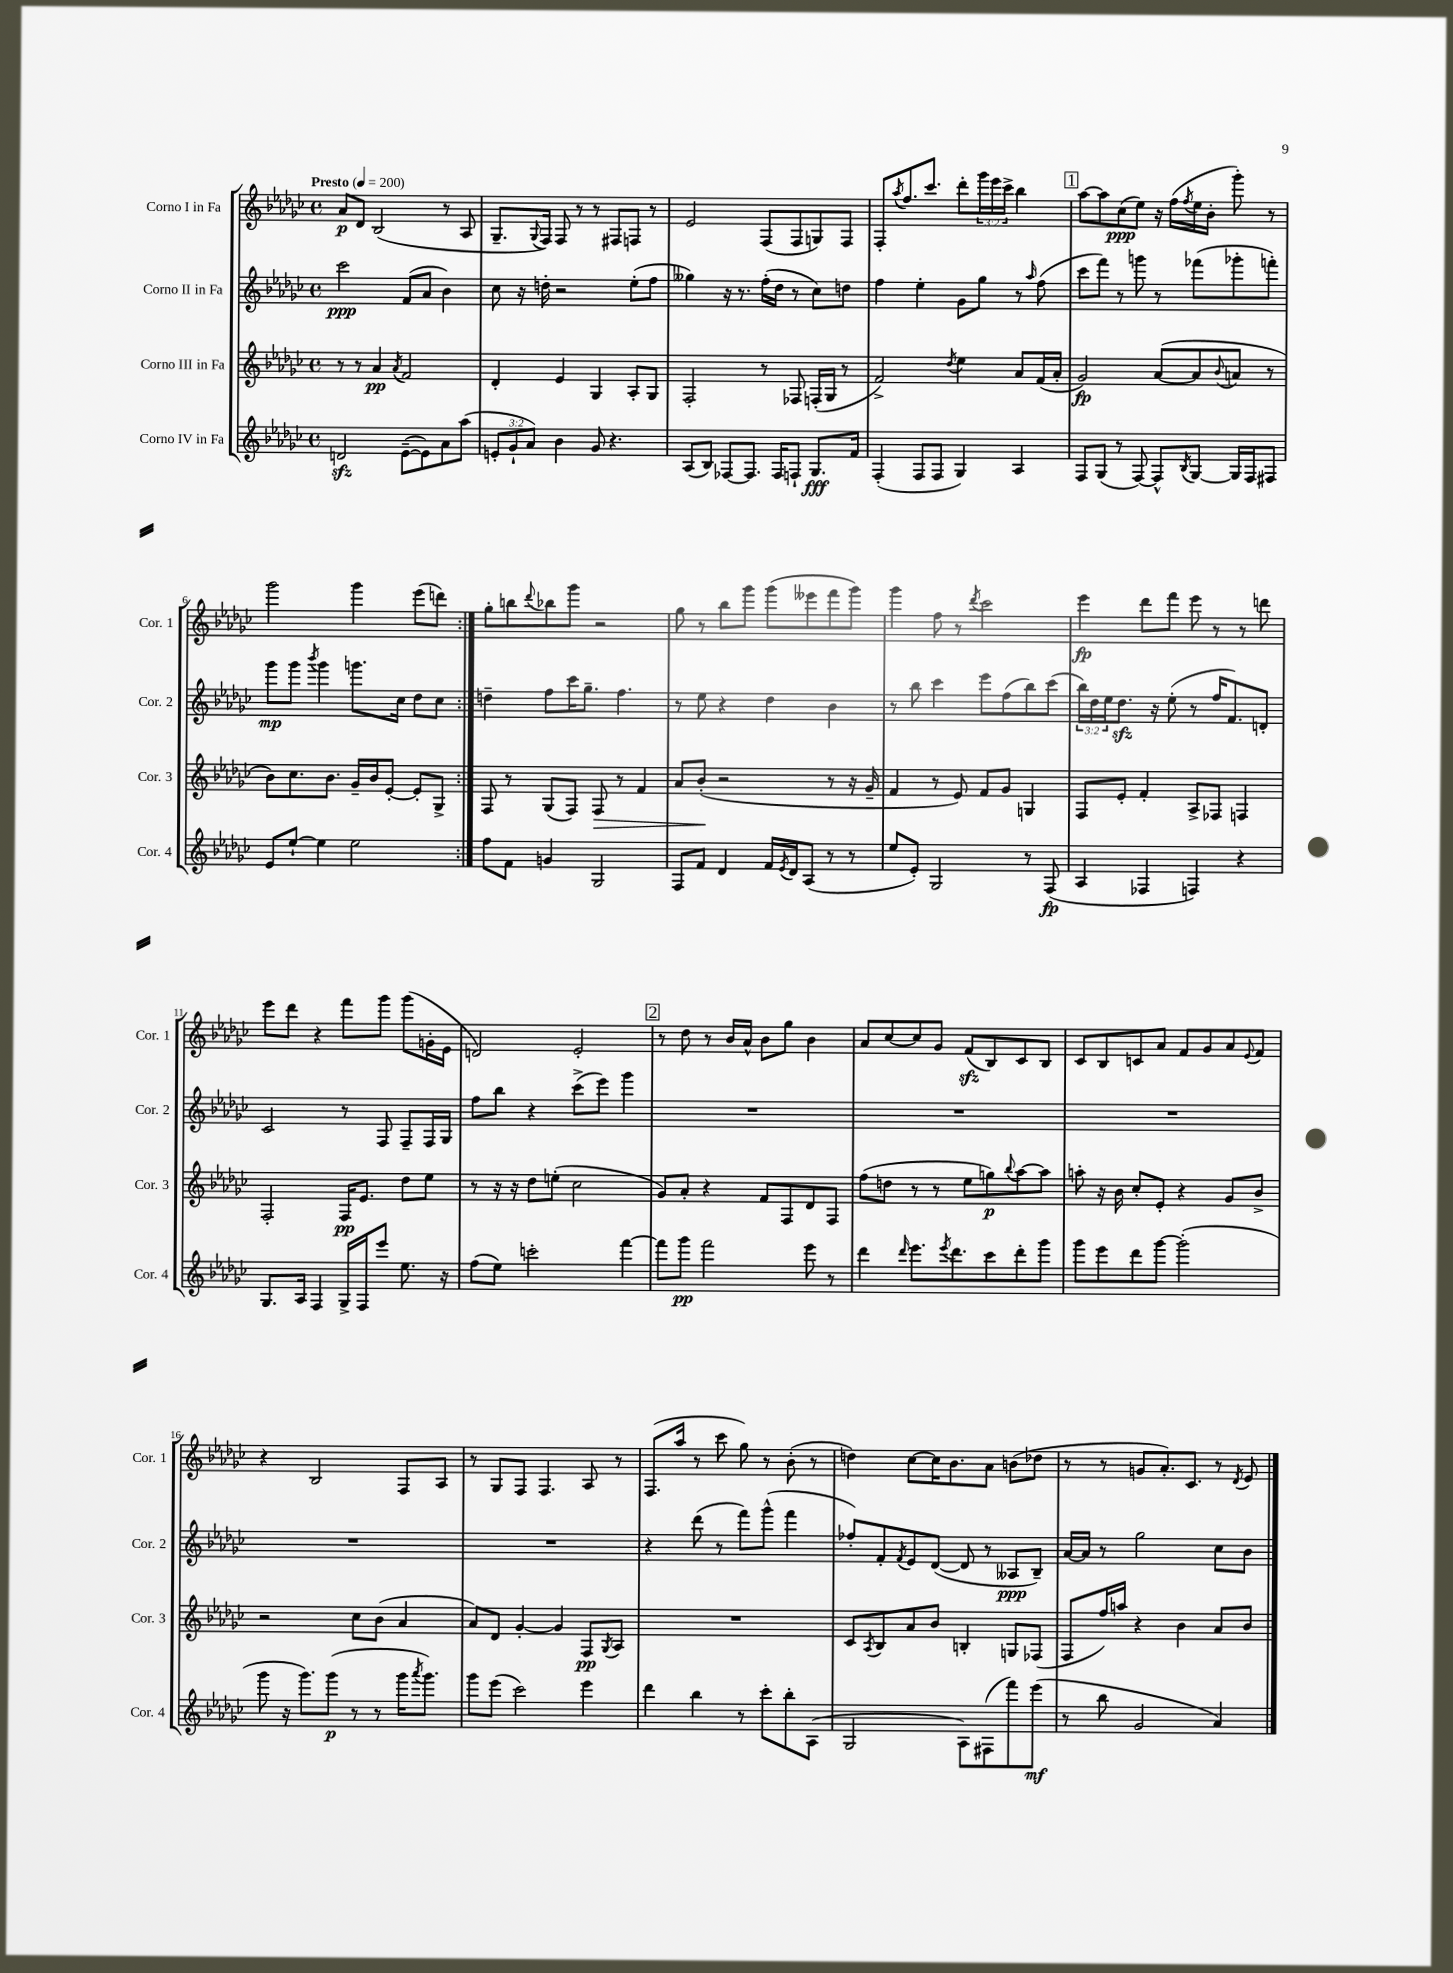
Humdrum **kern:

**kern	**dynam	**kern	**dynam	**kern	**dynam	**kern	**dynam
*part4	*part4	*part3	*part3	*part2	*part2	*part1	*part1
*staff4	*staff4	*staff3	*staff3	*staff2	*staff2	*staff1	*staff1
*I"Corno IV in Fa	*	*I"Corno III in Fa	*	*I"Corno II in Fa	*	*I"Corno I in Fa	*
*I'Cor. 4	*	*I'Cor. 3	*	*I'Cor. 2	*	*I'Cor. 1	*
*clefG2	*	*clefG2	*	*clefG2	*	*clefG2	*
*k[b-e-a-d-g-c-]	*	*k[b-e-a-d-g-c-]	*	*k[b-e-a-d-g-c-]	*	*k[b-e-a-d-g-c-]	*
*M4/4	*	*M4/4	*	*M4/4	*	*M4/4	*
*met(c)	*	*met(c)	*	*met(c)	*	*met(c)	*
*MM200	*	*MM200	*	*MM200	*	*MM200	*
=1	=1	=1	=1	=1	=1	=1	=1
!	!	!	!	!	!	!LO:TX:a:B:t=Presto	!
2dnzz/	.	8r	.	2ccc-\	ppp	8a-/L	p
.	.	8r	.	.	.	8d-/J	.
.	.	4a-/	pp	.	.	(2B-/	.
.	.	8qa-/	.	.	.	.	.
([8e-~\L	.	2f/	.	(8f/L	.	.	.
8e-\])	.	.	.	8a-/J	.	.	.
8a-\	.	.	.	4b-\)	.	8r	.
(8aa-\J	.	.	.	.	.	8A-/	.
=2	=2	=2	=2	=2	=2	=2	=2
12en'/L	.	4d-'/	.	8cc-\	.	8.G-~/L	.
12g-`/	.	.	.	.	.	.	.
.	.	.	.	16r	.	.	.
12a-/J)	.	.	.	.	.	.	.
.	.	.	.	.	.	8qqG-/	.
.	.	.	.	16ddn'\	.	16F/Jk)	.
4b-\	.	4e-/	.	2r	.	8F/	.
.	.	.	.	.	.	8r	.
8g-/	.	4G-/	.	.	.	8r	.
4.r	.	.	.	.	.	8F#X/L	.
.	.	8A-'/L	.	(8ee-'\L	.	8Fn/J	.
.	.	8G-/J	.	8ff\J	.	8r	.
=3	=3	=3	=3	=3	=3	=3	=3
(8A-/L	.	2F'/	.	4gg--X\)	.	2e-/	.
8B-/J)	.	.	.	.	.	.	.
[8F-X/L	.	.	.	16r	.	.	.
.	.	.	.	8.r	.	.	.
8.F-/J]	.	.	.	.	.	.	.
.	.	8r	.	(16ff'\LL	.	(8F/L	.
16F-/KL	.	.	.	16dd-\JJ	.	.	.
8Fn`/J	.	8F-X/	.	8r	.	8F/	.
8.G-/L	fff	(16Fn'/LL	.	8cc-\L)	.	8Gn/)	.
.	.	16G-/JJ	.	.	.	.	.
.	.	8r	.	8ddn\J	.	8F/J	.
16f/Jk	.	.	.	.	.	.	.
=4	=4	=4	=4	=4	=4	=4	=4
(4F'/	.	2f^/)	.	4ff\	.	8F'/L	.
.	.	.	.	.	.	8qaa-/	.
.	.	.	.	.	.	8.ff/	.
8F/L	.	.	.	4ee-'\	.	.	.
.	.	.	.	.	.	8.ccc-/J	.
8F/J	.	.	.	.	.	.	.
.	.	8qdd-/	.	.	.	.	.
4G-/)	.	4ee-\	.	8g-\L	.	8ddd-'\L	.
.	.	.	.	8gg-\J	.	24ggg-\L	.
.	.	.	.	.	.	24eee-\	.
.	.	.	.	.	.	24ccc-^\JJ	.
4A-/	.	8a-/L	.	8r	.	4bb-\	.
.	.	.	.	16qqaa-/	.	.	.
.	.	(16f/L	.	(8ff\	.	.	.
.	.	16a-'/JJ	.	.	.	.	.
!!LO:REH:place=s1:t=1
=5	=5	=5	=5	=5	=5	=5	=5
8F/L	.	2g-/)	fp	8ccc-\L	.	[8aa-\L	.
(8G-/J	.	.	.	8fff\J)	.	8aa-\]	.
8r	.	.	.	8r	.	(8cc-\	ppp
[8F/)	.	.	.	8gggn\	.	8ee-\J)	.
8F^^/L]	.	([8a-/L	.	8r	.	16r	.
.	.	.	.	.	.	(16ff\LL	.
8qB-/	.	.	.	.	.	8qff/	.
[8G-/J	.	8a-/]	.	(8fff-X\L	.	16ee-\	.
.	.	.	.	.	.	16b-'\JJ	.
.	.	8qqb-/	.	.	.	.	.
16G-/LL]	.	8an/J	.	8ggg-X'\	.	8ggg-'\)	.
16F/J	.	.	.	.	.	.	.
8F#X/J	.	8r	.	8fffn'\J)	.	8r	.
!!LO:LB:g=z
=6	=6	=6	=6	=6	=6	=6	=6
8e-/L	.	8b-\L)	.	8ggg-\L	mp	2ggg-\	.
[8ee-`/J	.	8.cc-\	.	8ggg-\J	.	.	.
.	.	.	.	8qbbb-/	.	.	.
4ee-\]	.	.	.	4ggg-\	.	.	.
.	.	8.b-\J	.	.	.	.	.
2ee-\	.	16g-~/LL	.	8.gggn\L	.	4ggg-\	.
.	.	16b-/J	.	.	.	.	.
.	.	[8e-'/J	.	.	.	.	.
.	.	.	.	16cc-\Jk	.	.	.
.	.	8e-'/L]	.	8dd-\L	.	(8eee-\L	.
.	.	8G-^/J	.	8cc-\J	.	8dddn\J)	.
=7:|!	=7:|!	=7:|!	=7:|!	=7:|!	=7:|!	=7:|!	=7:|!
8ff\L	.	8F/	.	4ddn~\	.	8gg-'\L	.
8f\J	.	8r	.	.	.	8bbn\	.
.	.	.	.	.	.	8qqddd-/	.
4gn/	.	(8G-/L	.	8ff\L	.	8bb-X\	.
.	.	8F/J)	.	16ccc-\K	.	8ggg-\J	.
.	.	.	.	8.gg-~\J	.	.	.
!	!	!	!LO:HP:b	!	!	!	!
2G-/	.	8F/	>	.	.	2r	.
.	.	8r	.	4.ff\	.	.	.
.	.	4f/	.	.	.	.	.
=8	=8	=8	=8	=8	=8	=8	=8
8F/L	.	8a-/L	.	8r	.	8gg-\	.
8f/J	.	(8b-'/J	.	8ee-\	.	8r	.
4d-/	.	2r	]	4r	.	8bb-\L	.
.	.	.	.	.	.	8ggg-\J	.
16f/LL	.	.	.	4dd-\	.	(8ggg-\L	.
8qe-/	.	.	.	.	.	.	.
16d-/J	.	.	.	.	.	.	.
(8A-/J	.	.	.	.	.	8eee--X\	.
8r	.	8r	.	4b-\	.	8fff\	.
8r	.	16r	.	.	.	8ggg-\J)	.
.	.	16g-~/	.	.	.	.	.
=9	=9	=9	=9	=9	=9	=9	=9
8ee-/L	.	4f/	.	8r	.	4ggg-\	.
8e-'/J)	.	.	.	8bb-\	.	.	.
2G-/	.	8r	.	4ccc-\	.	8ff\	.
.	.	8e-/)	.	.	.	8r	.
.	.	.	.	.	.	8qddd-/	.
.	.	8f/L	.	8eee-\L	.	2ccc-\	.
.	.	8g-/J	.	(8ff\	.	.	.
8r	.	4Gn/	.	8bb-\)	.	.	.
(8F/	fp	.	.	(8ccc-\J	.	.	.
=10	=10	=10	=10	=10	=10	=10	=10
4A-/	.	8F/L	.	24bb-\LL)	.	4eee-\	fp
.	.	.	.	24dd-\	.	.	.
.	.	.	.	24ee-\J	.	.	.
.	.	8e-'/J	.	8.dd-zz\J	.	.	.
4F-X/	.	4f'/	.	.	.	8ddd-\L	.
.	.	.	.	16r	.	.	.
.	.	.	.	(8ee-'\	.	8fff\J	.
4Fn/)	.	8A-^/L	.	8r	.	8eee-\	.
.	.	8F-X/J	.	16ff/KL	.	8r	.
.	.	.	.	8.f/)	.	.	.
4r	.	4Fn/	.	.	.	8r	.
.	.	.	.	8dn'/J	.	8dddn\	.
!!LO:LB:g=z
=11	=11	=11	=11	=11	=11	=11	=11
8.G-/L	.	2F'/	.	2c-/	.	8eee-\L	.
.	.	.	.	.	.	8ddd-\J	.
16A-/Jk	.	.	.	.	.	.	.
4F/	.	.	.	.	.	4r	.
16G-^/LL	.	16F/KL	pp	8r	.	8fff\L	.
16F/J	.	8.e-/J	.	.	.	.	.
8eee-/J	.	.	.	8F/	.	8ggg-\J	.
8.ee-\	.	8dd-\L	.	8F~/L	.	(8ggg-\L	.
.	.	8ee-\J	.	16F/L	.	16gn'\L	.
16r	.	.	.	16G-/JJ	.	16e-\JJ	.
=12	=12	=12	=12	=12	=12	=12	=12
(8ff\L	.	8r	.	8ff\L	.	2dn/)	.
8ee-\J)	.	16r	.	8bb-\J	.	.	.
.	.	16r	.	.	.	.	.
2cccn'\	.	8dd-\L	.	4r	.	.	.
.	.	(8een'\J	.	.	.	.	.
.	.	2cc-\	.	(8ccc-^\L	.	2e-'/	.
.	.	.	.	8eee-\J)	.	.	.
[4fff\	.	.	.	4ggg-\	.	.	.
!!LO:REH:place=s1:t=2
=13	=13	=13	=13	=13	=13	=13	=13
8fff\L]	.	8g-/L)	.	1r	.	8r	.
8ggg-\J	pp	8a-'/J	.	.	.	8dd-\	.
2fff\	.	4r	.	.	.	8r	.
.	.	.	.	.	.	16b-/LL	.
.	.	.	.	.	.	16a-^^/JJ	.
.	.	8f/L	.	.	.	8b-\L	.
.	.	8F/	.	.	.	8gg-\J	.
8eee-\	.	8d-/	.	.	.	4b-\	.
8r	.	8F/J	.	.	.	.	.
=14	=14	=14	=14	=14	=14	=14	=14
4ddd-\	.	(8ff\L	.	1r	.	8a-/L	.
.	.	8ddn\J	.	.	.	[8cc-/	.
16qqddd-/	.	.	.	.	.	.	.
8.eee-\L	.	8r	.	.	.	8cc-/]	.
.	.	8r	.	.	.	8g-/J	.
8qeee-/	.	.	.	.	.	.	.
8.ddd-\	.	.	.	.	.	.	.
.	.	8ee-\L	.	.	.	(8fzz/L	.
8ccc-\	.	8ggn\)	p	.	.	8B-/)	.
.	.	8qqbb-/	.	.	.	.	.
8ddd-'\	.	[8aa-\	.	.	.	8c-/	.
8ggg-\J	.	8aa-\J]	.	.	.	8B-/J	.
=15	=15	=15	=15	=15	=15	=15	=15
8ggg-\L	.	8aan'\	.	1r	.	8c-/L	.
8eee-\	.	16r	.	.	.	8B-/	.
.	.	16b-\	.	.	.	.	.
8ddd-\	.	8cc-'/L	.	.	.	8cn/	.
[8ggg-\J	.	8e-'/J	.	.	.	8a-/J	.
(2ggg-'\]	.	4r	.	.	.	8f/L	.
.	.	.	.	.	.	8g-/	.
.	.	8g-/L	.	.	.	8a-/	.
.	.	.	.	.	.	8qqe-/	.
.	.	8b-^/J	.	.	.	8f/J	.
!!LO:LB:g=z
=16	=16	=16	=16	=16	=16	=16	=16
8ggg-\	.	2r	.	1r	.	4r	.
16r	.	.	.	.	.	.	.
8.ggg-\L)	.	.	.	.	.	.	.
.	.	.	.	.	.	2B-/	.
(8ggg-\J	p	.	.	.	.	.	.
8r	.	8cc-\L	.	.	.	.	.
8r	.	(8b-\J	.	.	.	.	.
16ggg-\KL	.	4a-/	.	.	.	8F/L	.
8qaaa-/	.	.	.	.	.	.	.
8.ggg-\J)	.	.	.	.	.	.	.
.	.	.	.	.	.	8A-/J	.
=17	=17	=17	=17	=17	=17	=17	=17
8ggg-\L	.	8a-/L)	.	1r	.	8r	.
(8eee-\J	.	8d-/J	.	.	.	8G-/L	.
2ccc-\)	.	[4g-'/	.	.	.	8F/J	.
.	.	.	.	.	.	4.F/	.
.	.	4g-/]	.	.	.	.	.
4eee-\	.	8F/L	pp	.	.	8A-/	.
.	.	8qG-/	.	.	.	.	.
.	.	8A-/J	.	.	.	8r	.
=18	=18	=18	=18	=18	=18	=18	=18
4ddd-\	.	1r	.	4r	.	(8.F/L	.
.	.	.	.	.	.	16aa-/Jk	.
4bb-\	.	.	.	(8ddd-\	.	8r	.
.	.	.	.	8r	.	8ccc-\	.
8r	.	.	.	8fff\L)	.	8gg-\)	.
8ccc-'\L	.	.	.	(8ggg-^^\J	.	8r	.
8bb-'\	.	.	.	4fff\	.	(8b-'\	.
(8A-\J	.	.	.	.	.	8r	.
=19	=19	=19	=19	=19	=19	=19	=19
2G-/	.	8c-/L	.	8ff-X'/L)	.	4ddn\)	.
.	.	8qA-/	.	.	.	.	.
.	.	8B-/	.	8f'/	.	.	.
.	.	.	.	8qf/	.	.	.
.	.	8a-/	.	8e-/	.	[8cc-\L	.
.	.	8b-/J	.	([8d-/J	.	16cc-\K]	.
.	.	.	.	.	.	8.b-\	.
8A-\L)	.	4Bn'/	.	8d-/]	.	.	.
(8F#X\	.	.	.	8r	.	8a-\J	.
8fff\)	.	8Gn/L	.	8A--X/L	ppp	(8bn\L	.
(8eee-\J	mf	(8F-X/J	.	8B-~/J)	.	8dd-X\J	.
=20	=20	=20	=20	=20	=20	=20	=20
8r	.	8F/L	.	[16a-/LL	.	8r	.
.	.	.	.	16a-/JJ]	.	.	.
8bb-\	.	16ff/L)	.	8r	.	8r	.
.	.	16aan/JJ	.	.	.	.	.
2g-/	.	4r	.	2gg-\	.	8gn/L	.
.	.	.	.	.	.	8.a-'/)	.
.	.	4b-\	.	.	.	.	.
.	.	.	.	.	.	8.c-/J	.
4a-/)	.	8a-/L	.	8cc-\L	.	8r	.
.	.	.	.	.	.	8qd-/	.
.	.	8b-/J	.	8b-\J	.	8e-/	.
==	==	==	==	==	==	==	==
*-	*-	*-	*-	*-	*-	*-	*-
